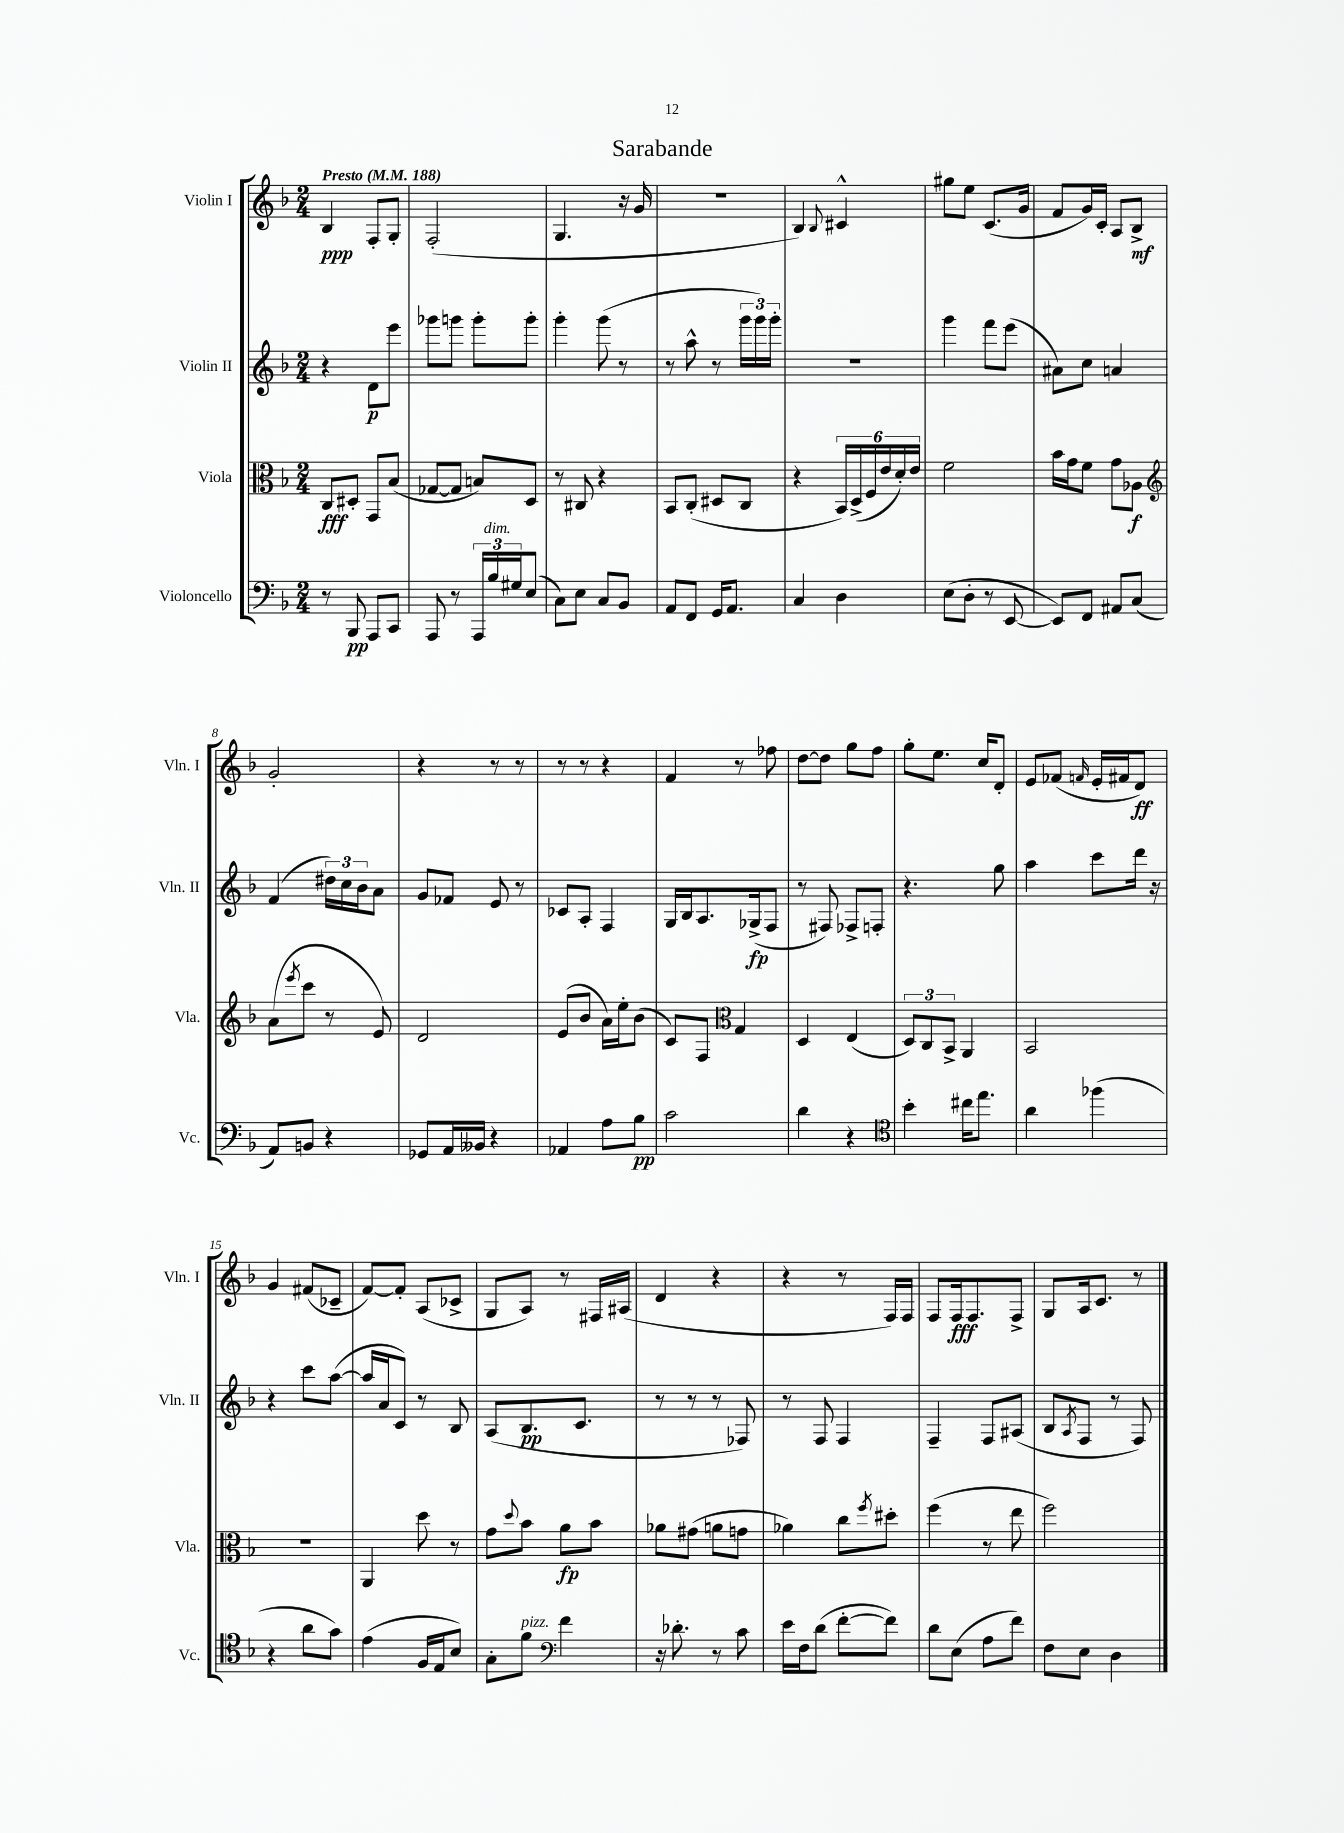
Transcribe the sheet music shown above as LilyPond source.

\header { title = "Sarabande" }
<<
\new StaffGroup <<
\new Staff = "s0" \with { instrumentName = "Violin I" shortInstrumentName = "Vln. I" } {
    \clef treble \key f \major \numericTimeSignature \time 2/4 \tempo "Presto" 4 = 188
    bes4\ppp f8-. g8-. |
    f2-.( |
    g4. r16 g'16 |
    R2 |
    bes4) \appoggiatura { bes8 } cis'4-^ |
    gis''8 e''8 c'8.( g'16 |
    f'8 g'16) c'16-. a8 bes8->\mf |
    g'2-. |
    r4 r8 r8 |
    r8 r8 r4 |
    f'4 r8 fes''8 |
    d''8~ d''8 g''8 f''8 |
    g''8-. e''8. c''16 d'8-. |
    e'8 fes'8( \grace { f'16 } e'16-. fis'16 d'8\ff) |
    g'4 fis'8( ces'8-- |
    f'8~) f'8-. a8( ces'8-> |
    g8 a8) r8 fis16 ais16( |
    d'4 r4 |
    r4 r8 f16) f16 |
    f8 f16\fff f8. f8-> |
    g8 a16 c'8. r8 \bar "|." |
}
\new Staff = "s1" \with { instrumentName = "Violin II" shortInstrumentName = "Vln. II" } {
    \clef treble \key f \major \numericTimeSignature \time 2/4
    r4 d'8\p e'''8 |
    ges'''8 g'''8 g'''8-. g'''8-. |
    g'''4-. g'''8( r8 |
    r8 a''8-^ r8 \tuplet 3/2 { g'''16 g'''16) g'''16-. } |
    r2 |
    g'''4 f'''8 e'''8( |
    ais'8) c''8 a'4 |
    f'4( \tuplet 3/2 { dis''16) c''16 bes'16 } a'8 |
    g'8 fes'8 e'8 r8 |
    ces'8 a8-. f4 |
    g16 bes16 a8. ges16->\fp( f8 |
    r8 fis8) fes8-> f8-. |
    r4. g''8 |
    a''4 c'''8 d'''16 r16 |
    r4 c'''8 a''8~( |
    a''16 a'16 c'8) r8 bes8 |
    a8( bes8.\pp c'8. |
    r8 r8 r8 fes8) |
    r8 f8 f4 |
    f4-- f8 ais8( |
    bes8 \acciaccatura { a8 } f8 r8 f8) \bar "|." |
}
\new Staff = "s2" \with { instrumentName = "Viola" shortInstrumentName = "Vla." } {
    \clef alto \key f \major \numericTimeSignature \time 2/4
    c8\fff dis8-. g,8 bes8( |
    ges8~ ges8 b8) d8 |
    r8 cis8 r4 |
    bes,8 c8-.( dis8 c8 |
    r4 \tuplet 6/4 { bes,16) d16->( f16 e'16 d'16-.) e'16 } |
    f'2 |
    bes'16 g'16 f'8 g'8 aes8\f |
    \clef treble a'8( \acciaccatura { e'''8 } c'''8 r8 e'8) |
    d'2 |
    e'8( bes'8 a'16) e''16-. bes'8( |
    c'8) f8 \clef alto g4 |
    d4 e4( |
    \tuplet 3/2 { d8) c8 bes,8-> } a,4 |
    bes,2 |
    R2 |
    a,4 d''8 r8 |
    g'8 \appoggiatura { d''8 } bes'8 a'8\fp bes'8 |
    aes'8 gis'8( a'8 g'8 |
    aes'4) c''8 \acciaccatura { f''8 } dis''8-. |
    f''4( r8 e''8 |
    f''2) \bar "|." |
}
\new Staff = "s3" \with { instrumentName = "Violoncello" shortInstrumentName = "Vc." } {
    \clef bass \key f \major \numericTimeSignature \time 2/4
    r8 bes,,8\pp a,,8 c,8 |
    a,,8 r8 \tuplet 3/2 { a,,16 bes16^\markup { \italic "dim." } gis16 } e8( |
    c8) e8 c8 bes,8 |
    a,8 f,8 g,16 a,8. |
    c4 d4 |
    e8( d8-. r8 e,8~ |
    e,8) f,8 ais,8 c8( |
    a,8) b,8 r4 |
    ges,8 a,16 beses,16 r4 |
    aes,4 a8 bes8\pp |
    c'2 |
    d'4 r4 |
    \clef tenor bes'4-. cis''16 e''8. |
    a'4 fes''4( |
    r4 a'8 g'8) |
    e'4( f16 e16 bes8) |
    g8-. f'8^\markup { \italic "pizz." } \clef bass f'4 |
    r16 des'8.-. r8 c'8 |
    e'16 f16 d'8( f'8~-. f'8) |
    d'8 e8( a8 f'8) |
    f8 e8 d4 \bar "|." |
}
>>
>>
